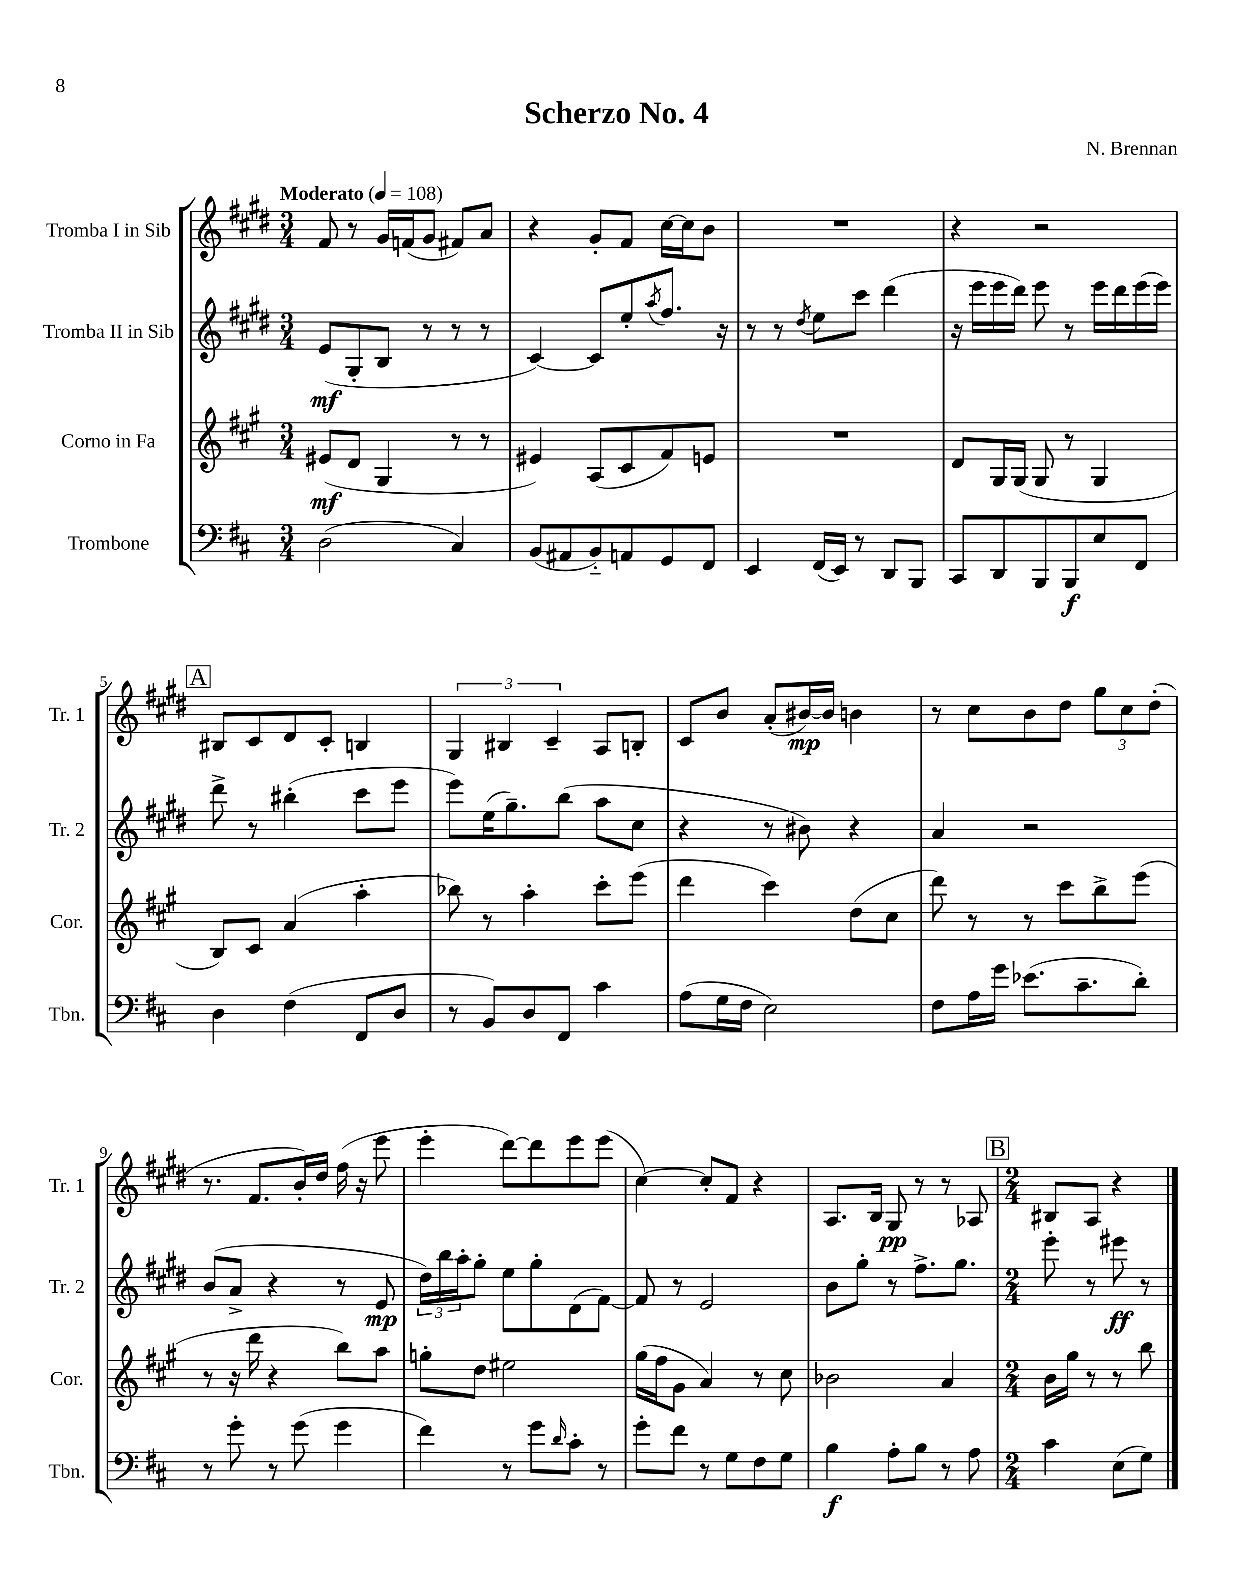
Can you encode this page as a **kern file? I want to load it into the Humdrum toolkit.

**kern	**kern	**kern	**kern
*staff4	*staff3	*staff2	*staff1
*clefF4	*clefG2	*clefG2	*clefG2
*k[f#c#]	*k[f#c#g#]	*k[f#c#g#d#]	*k[f#c#g#d#]
*M3/4	*M3/4	*M3/4	*M3/4
*MM108	*MM108	*MM108	*MM108
(2D\	(8e#/L	(8e/L	8f#/
.	8d/J	8G#'/	8r
.	4G#/	8B/J	16g#/LL
.	.	.	(16f/J
.	.	8r	8g#/J
4C#/)	8r	8r	8f#/L)
.	8r	8r	8a/J
=	=	=	=
(8BB/L	4e#/)	[4c#/)	4r
8AA#/	.	.	.
8BB'~/)	(8A/L	8c#/]L	8g#'/L
8AA/	8c#/	8ee'/	8f#/J
.	.	8qaa/	.
8GG/	8f#/)	8.ff#/J	[16cc#\LL
.	.	.	16cc#\]J
8FF#/J	8e/J	.	8b\J
.	.	16r	.
=	=	=	=
4EE/	2.r	8r	2.r
.	.	8r	.
.	.	8qdd#/	.
(16FF#/LL	.	8ee\L	.
16EE/JJ)	.	.	.
8r	.	8ccc#\J	.
8DD/L	.	(4ddd#\	.
8BBB/J	.	.	.
=	=	=	=
8CC#/L	8d/L	16r	4r
.	.	16eee\LL	.
8DD/	16G#/L	16eee\	.
.	(16G#/JJ	16ddd#\JJ)	.
8BBB/	8G#/	8eee\	2r
8BBB/	8r	8r	.
8E/	4G#/	16eee\LL	.
.	.	16ddd#\	.
8FF#/J	.	(16eee\	.
.	.	16eee\JJ)	.
=	=	=	=
4D\	8B/L)	8ddd#^\	8B#/L
.	8c#/J	8r	8c#/
(4F#\	(4a/	(4bb#'\	8d#/
.	.	.	8c#'/J
8FF#/L	4aa'\	8ccc#\L	4B/
8D/J	.	8eee\J	.
=	=	=	=
8r	8bb-\)	8eee\L)	6G#/
8BB/L)	8r	(16ee\K	.
.	.	.	6B#/
.	.	8.gg#~\)	.
8D/	4aa'\	.	.
.	.	.	6c#~/
8FF#/J	.	(8bb\J	.
4c#\	8ccc#'\L	8aa\L	8A/L
.	(8eee\J	8cc#\J	8B'/J
=	=	=	=
(8A\L	4ddd\	4r	8c#/L
16G\L	.	.	8b/J
16F#\JJ	.	.	.
2E\)	4ccc#\)	8r	(8a'/L
.	.	8b#\)	[16b#/L)
.	.	.	16b#/]JJ
.	(8dd\L	4r	4b\
.	8cc#\J	.	.
=	=	=	=
8F#\L	8ddd\)	4a/	8r
16A\L	8r	.	8cc#\L
16g\JJ	.	.	.
(8.e-\L	8r	2r	8b\
.	8ccc#\L	.	8dd#\J
8.c#~\	.	.	.
.	8bb^\	.	12gg#\L
.	.	.	12cc#\
8d'\J)	(8eee\J	.	.
.	.	.	(12dd#'\J
=	=	=	=
8r	8r	(8b/L	8.r
8g'\	16r	8a^/J	.
.	16ddd\	.	8.f#/L
8r	4r	4r	.
(8g\	.	.	16b'/L)
.	.	.	16dd#/JJ
4g\	8bb\L)	8r	(16ff#\
.	.	.	16r
.	8aa\J	8e/	8eee\
=	=	=	=
4f#\)	8gg'\L	24dd#\LL)	4eee'\
.	.	24bb\	.
.	.	24aa'\J	.
.	8dd\J	8gg#'\J	.
8r	2ee#\	8ee\L	[8ddd#\L)
8g\L	.	8gg#'\	8ddd#\]
16qqd/	.	.	.
8c#'\J	.	(8d#\	8eee\
8r	.	[8f#\J)	(8eee\J
=	=	=	=
8g'\L	(16gg#\LL	8f#/]	[4cc#\)
.	16ff#\J	.	.
8f#\J	8g#\J	8r	.
8r	4a/)	2e/	8cc#'/]L
8G\L	.	.	8f#/J
8F#\	8r	.	4r
8G\J	8cc#\	.	.
=	=	=	=
4B\	2b-\	8b\L	8.A/L
.	.	8gg#'\J	.
.	.	.	16B/Jk
8A'\L	.	8r	8G#/
8B\J	.	8.ff#^\L	8r
8r	4a/	.	8r
.	.	8.gg#\J	.
8A\	.	.	8A-/
=	=	=	=
*M2/4	*M2/4	*M2/4	*M2/4
4c#\	16b\LL	8eee'\	8B#/L
.	16gg#\JJ	.	.
.	8r	8r	8A/J
(8E\L	8r	8eee#\	4r
8G\J)	8bb\	8r	.
==	==	==	==
*-	*-	*-	*-
